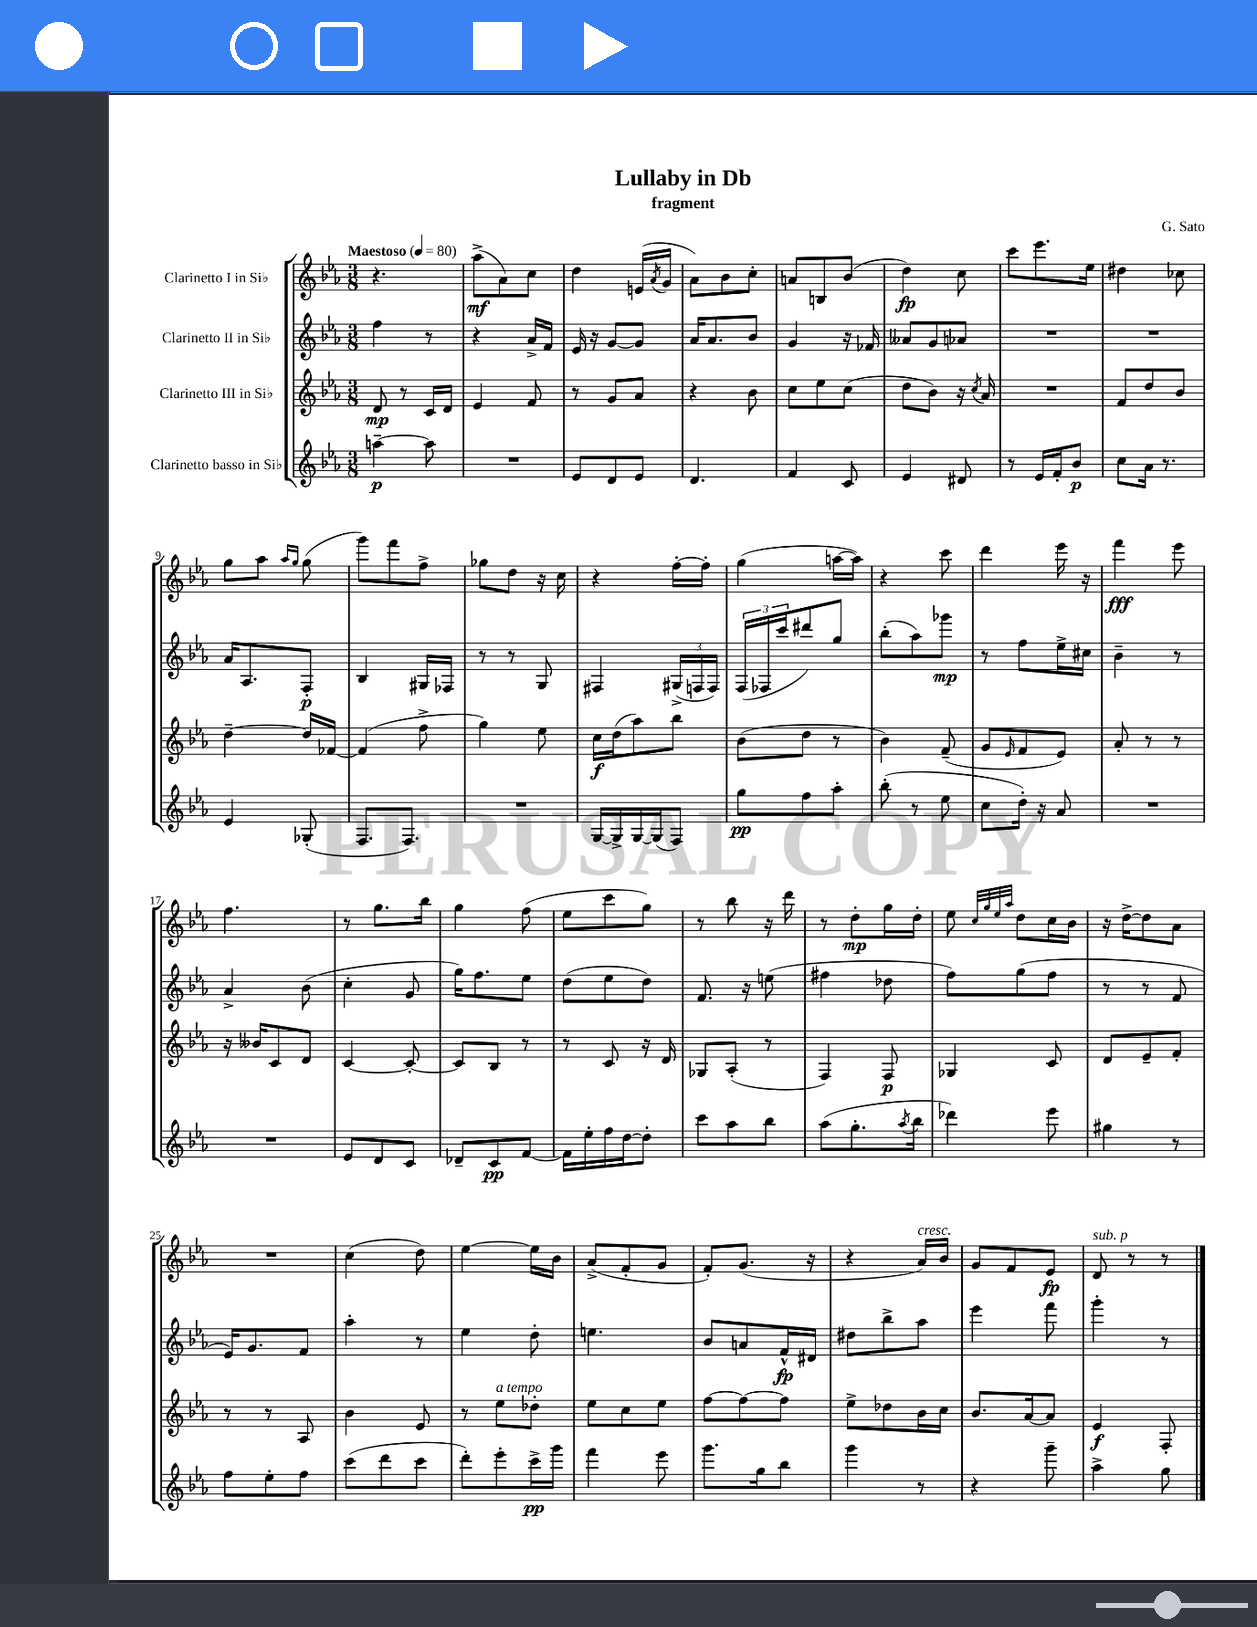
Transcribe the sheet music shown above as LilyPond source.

\header { title = "Lullaby in Db" composer = "G. Sato" subtitle = "fragment" }
<<
\new StaffGroup <<
\new Staff = "s0" \with { instrumentName = "Clarinetto I in Sib" } {
    \clef treble \key ees \major \numericTimeSignature \time 3/8 \tempo "Maestoso" 4 = 80
    r4. |
    aes''8->\mf( aes'8) c''8 |
    d''4 e'16( \acciaccatura { aes'8 } g'16 |
    aes'8) bes'8 c''8-. |
    a'8 b8 bes'8( |
    d''4\fp) c''8 |
    c'''8 ees'''8. ees''16 |
    dis''4 ces''8 |
    g''8 aes''8 \grace { aes''16 g''16 } g''8( |
    g'''8) f'''8 f''8-> |
    ges''8 d''8 r16 c''16 |
    r4 f''16~-. f''16-. |
    g''4( a''16~ a''16) |
    r4 c'''8 |
    d'''4 ees'''16 r16 |
    f'''4\fff ees'''8 |
    f''4. |
    r8 g''8. bes''16 |
    g''4 f''8( |
    ees''8 c'''8 g''8) |
    r8 bes''8 r16 d'''16 |
    r8 d''8-.\mp g''16 d''16-. |
    ees''8 \grace { c''32 g''32 ees''32 aes''32 } d''8 c''16 bes'16 |
    r16 d''16~-> d''8 aes'8 |
    R4. |
    c''4( d''8) |
    ees''4~ ees''16 bes'16 |
    aes'8->( f'8-. g'8 |
    f'8-.) g'8.( r16 |
    r4 aes'16^\markup { \italic "cresc." }) bes'16 |
    g'8 f'8 ees'8\fp |
    d'8^\markup { \italic "sub. p" } r8 r8 \bar "|." |
}
\new Staff = "s1" \with { instrumentName = "Clarinetto II in Sib" } {
    \clef treble \key ees \major \numericTimeSignature \time 3/8
    f''4 r8 |
    r4 aes'16-> f'16 |
    ees'16 r16 g'8~ g'8 |
    aes'16 aes'8. bes'8 |
    g'4 r16 fes'16 |
    aeses'8 g'8 aes'8 |
    R4. |
    R4. |
    aes'16 aes8. f8-.\p |
    bes4 gis16 fes16 |
    r8 r8 g8 |
    fis4 \tuplet 3/2 { gis16->( f16 f16) } |
    \tuplet 3/2 { f16( fes16 c'''16 } dis'''8) g''8 |
    bes''8-.( aes''8) ges'''8\mp |
    r8 f''8 ees''16-> cis''16 |
    bes'4-- r8 |
    aes'4-> bes'8( |
    c''4-. g'8 |
    g''16) f''8. ees''8 |
    d''8( ees''8 d''8) |
    f'8. r16 e''8( |
    fis''4 des''8 |
    f''8) g''8( f''8 |
    r8 r8 f'8 |
    ees'16) g'8. f'8 |
    aes''4-. r8 |
    ees''4 d''8-. |
    e''4. |
    bes'8 a'8 f'16-^\fp dis'16 |
    dis''8 bes''8-> aes''8 |
    ees'''4 f'''8 |
    g'''4-. r8 \bar "|." |
}
\new Staff = "s2" \with { instrumentName = "Clarinetto III in Sib" } {
    \clef treble \key ees \major \numericTimeSignature \time 3/8
    d'8\mp r8 c'16 d'16 |
    ees'4 f'8 |
    r8 g'8 aes'8 |
    r4 bes'8 |
    c''8 ees''8 c''8( |
    d''8 bes'8) r16 \acciaccatura { c''8 } aes'16 |
    R4. |
    f'8 d''8 bes'8 |
    d''4~-- d''16 fes'16~ |
    fes'4( f''8-> |
    g''4) ees''8 |
    c''16\f d''16( aes''8) bes''8 |
    bes'8( d''8 r8 |
    bes'4) f'8--( |
    g'8 \grace { ees'16 } f'8 ees'8) |
    aes'8-. r8 r8 |
    r16 beses'16 c'8 d'8 |
    c'4~ c'8~-. |
    c'8 bes8 r8 |
    r8 c'8 r16 d'16 |
    ges8 aes8-.( r8 |
    f4) f8\p |
    ges4 c'8 |
    d'8 ees'8-- f'8-. |
    r8 r8 aes8 |
    bes'4 ees'8 |
    r8 ees''8^\markup { \italic "a tempo" } des''8-. |
    ees''8 c''8 ees''8 |
    f''8~ f''8~ f''8 |
    ees''8-> des''8 bes'16 c''16 |
    bes'8. aes'16~ aes'8 |
    ees'4\f f8-. \bar "|." |
}
\new Staff = "s3" \with { instrumentName = "Clarinetto basso in Sib" } {
    \clef treble \key ees \major \numericTimeSignature \time 3/8
    a''4~--\p a''8 |
    R4. |
    ees'8 d'8 ees'8 |
    d'4. |
    f'4 c'8 |
    ees'4 dis'8 |
    r8 ees'16 f'16-. bes'8\p |
    c''8 aes'16 r8. |
    ees'4 ges8-.( |
    f8. f8.) |
    R4. |
    g16~ g16-> g16~ g16( f8) |
    g''8\pp f''8 aes''8-. |
    bes''8-.( r8 ees''8 |
    c''8 d''16-.) r16 aes'8 |
    R4. |
    R4. |
    ees'8 d'8 c'8 |
    des'8-- c'8\pp f'8~ |
    f'16 ees''16-. f''16 d''16~ d''8-. |
    c'''8 aes''8 bes''8 |
    aes''8( g''8.-. \acciaccatura { aes''8 } bes''16 |
    des'''4) ees'''8 |
    gis''4 r8 |
    f''8 ees''8-. f''8 |
    c'''8( d'''8 c'''8 |
    d'''8-.) ees'''8-. c'''16->\pp g'''16 |
    f'''4 ees'''8 |
    g'''8. g''16 bes''8 |
    g'''4 r8 |
    r4 g'''8-- |
    aes''4-> g''8 \bar "|." |
}
>>
>>
